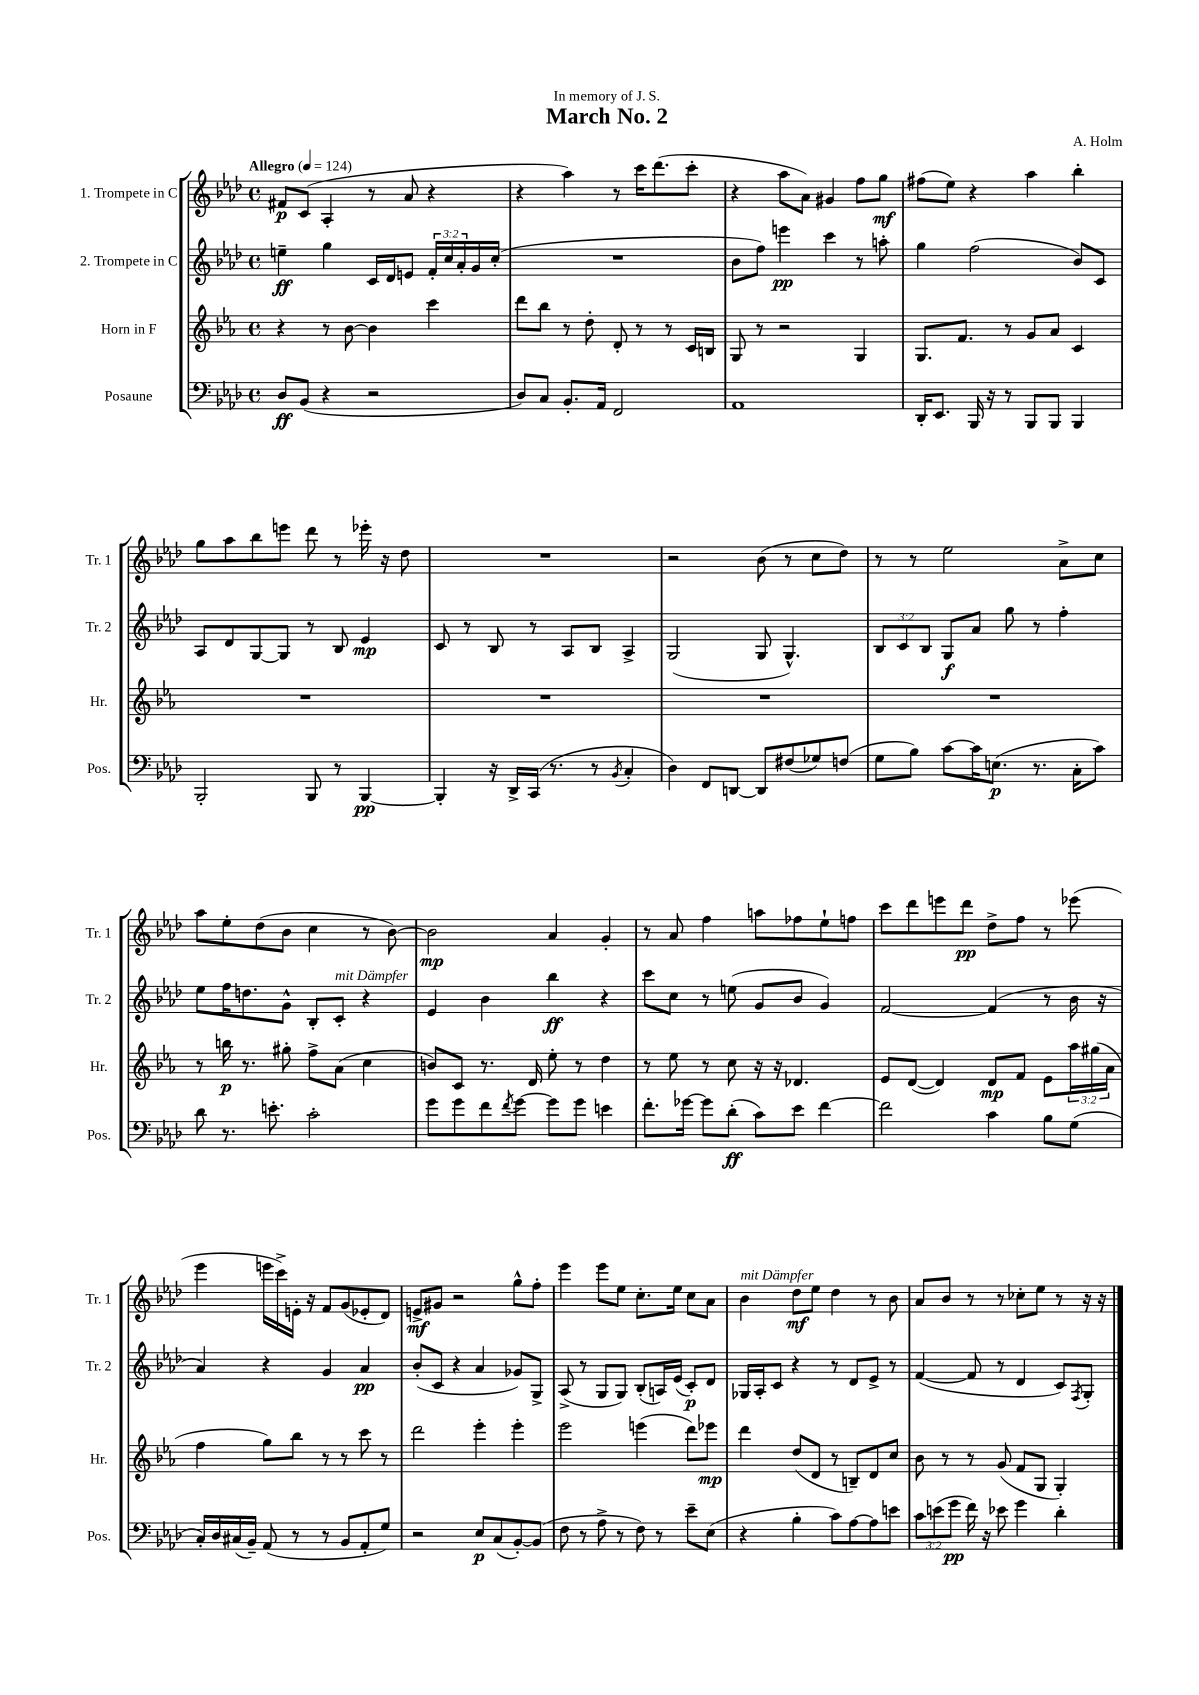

**kern	**dynam	**kern	**dynam	**kern	**dynam	**kern	**dynam
*part4	*part4	*part3	*part3	*part2	*part2	*part1	*part1
*staff4	*staff4	*staff3	*staff3	*staff2	*staff2	*staff1	*staff1
*I"Posaune	*	*I"Horn in F	*	*I"2. Trompete in C	*	*I"1. Trompete in C	*
*I'Pos.	*	*I'Hr.	*	*I'Tr. 2	*	*I'Tr. 1	*
*clefF4	*	*clefG2	*	*clefG2	*	*clefG2	*
*k[b-e-a-d-]	*	*k[b-e-a-]	*	*k[b-e-a-d-]	*	*k[b-e-a-d-]	*
*M4/4	*	*M4/4	*	*M4/4	*	*M4/4	*
*met(c)	*	*met(c)	*	*met(c)	*	*met(c)	*
*MM124	*	*MM124	*	*MM124	*	*MM124	*
=1	=1	=1	=1	=1	=1	=1	=1
!	!	!	!	!	!	!LO:TX:a:B:t=Allegro	!
8D-/L	ff	4r	.	4een~\	ff	8f#X/L	p
(8BB-/J	.	.	.	.	.	(8c/J	.
4r	.	8r	.	4gg\	.	4A-'/	.
.	.	[8b-\	.	.	.	.	.
2r	.	4b-\]	.	16c/LL	.	8r	.
.	.	.	.	16d-/J	.	.	.
.	.	.	.	8en/J	.	8a-/	.
.	.	4ccc\	.	24f'/LL	.	4r	.
.	.	.	.	24cc/	.	.	.
.	.	.	.	24a-'/	.	.	.
.	.	.	.	16g/	.	.	.
.	.	.	.	(16cc'/JJ	.	.	.
=2	=2	=2	=2	=2	=2	=2	=2
8D-/L)	.	8ddd\L	.	1r	.	4r	.
8C/J	.	8bb-\J	.	.	.	.	.
8.BB-'/L	.	8r	.	.	.	4aa-\)	.
.	.	8dd'\	.	.	.	.	.
16AA-/Jk	.	.	.	.	.	.	.
2FF/	.	8d'/	.	.	.	8r	.
.	.	8r	.	.	.	16ccc\KL	.
.	.	.	.	.	.	(8.ddd-\	.
.	.	8r	.	.	.	.	.
.	.	16c/LL	.	.	.	8ccc'\J	.
.	.	16Bn/JJ	.	.	.	.	.
=3	=3	=3	=3	=3	=3	=3	=3
1AA-	.	8G/	.	8b-\L	.	4r	.
.	.	8r	.	8ff\J)	.	.	.
.	.	2r	.	4eeen\	pp	8aa-\L	.
.	.	.	.	.	.	8a-\J)	.
.	.	.	.	4ccc\	.	4g#X/	.
.	.	4G/	.	8r	.	8ff\L	.
.	.	.	.	8aan'\	.	8gg\J	mf
=4	=4	=4	=4	=4	=4	=4	=4
16DD-'/KL	.	8.G/L	.	4gg\	.	(8ff#X\L	.
8.EE-/J	.	.	.	.	.	.	.
.	.	.	.	.	.	8ee-\J)	.
.	.	8.f/J	.	.	.	.	.
16BBB-/	.	.	.	(2ff\	.	4r	.
16r	.	.	.	.	.	.	.
8r	.	8r	.	.	.	.	.
8BBB-/L	.	8g/L	.	.	.	4aa-\	.
8BBB-/J	.	8a-/J	.	.	.	.	.
4BBB-/	.	4c/	.	8b-/L)	.	4bb-'\	.
.	.	.	.	8c/J	.	.	.
!!LO:LB:g=z
=5	=5	=5	=5	=5	=5	=5	=5
2BBB-'/	.	1r	.	8A-/L	.	8gg\L	.
.	.	.	.	8d-/	.	8aa-\	.
.	.	.	.	[8G/	.	8bb-\	.
.	.	.	.	8G/J]	.	8eeen\J	.
8BBB-/	.	.	.	8r	.	8ddd-\	.
8r	.	.	.	8B-/	.	8r	.
[4BBB-/	pp	.	.	4e-/	mp	16eee-X'\	.
.	.	.	.	.	.	16r	.
.	.	.	.	.	.	8dd-\	.
=6	=6	=6	=6	=6	=6	=6	=6
4BBB-'/]	.	1r	.	8c/	.	1r	.
.	.	.	.	8r	.	.	.
16r	.	.	.	8B-/	.	.	.
16DD-^/LL	.	.	.	.	.	.	.
(16CC/JJ	.	.	.	8r	.	.	.
8.r	.	.	.	.	.	.	.
.	.	.	.	8A-/L	.	.	.
8r	.	.	.	8B-/J	.	.	.
8qBB-/	.	.	.	.	.	.	.
4C'/	.	.	.	4A-^/	.	.	.
=7	=7	=7	=7	=7	=7	=7	=7
4D-\)	.	1r	.	(2G/	.	2r	.
8FF/L	.	.	.	.	.	.	.
[8DDn/J	.	.	.	.	.	.	.
8DD/L]	.	.	.	8G/	.	(8b-\	.
(8F#X/	.	.	.	4.G^^/)	.	8r	.
8G-X/)	.	.	.	.	.	8cc\L	.
(8Fn/J	.	.	.	.	.	8dd-\J)	.
=8	=8	=8	=8	=8	=8	=8	=8
8G\L	.	1r	.	12B-/L	.	8r	.
.	.	.	.	12c/	.	.	.
8B-\J)	.	.	.	.	.	8r	.
.	.	.	.	12B-/J	.	.	.
[8c\L	.	.	.	8G/L	f	2ee-\	.
16c\K]	.	.	.	8a-/J	.	.	.
(8.En\J	p	.	.	.	.	.	.
.	.	.	.	8gg\	.	.	.
8.r	.	.	.	8r	.	.	.
.	.	.	.	4ff'\	.	8a-^\L	.
16C'\KL	.	.	.	.	.	.	.
8c\J)	.	.	.	.	.	8cc\J	.
!!LO:LB:g=z
=9	=9	=9	=9	=9	=9	=9	=9
8d-\	.	8r	.	8ee-\L	.	8aa-\L	.
8.r	.	16bbn\	p	16ff\K	.	8ee-'\	.
.	.	8.r	.	8.ddn\	.	.	.
.	.	.	.	.	.	(8dd-\	.
8.en'\	.	.	.	.	.	.	.
.	.	8gg#X'\	.	8g^^\J	.	8b-\J	.
2c'\	.	8ff^\L	.	8B-'/L	.	4cc\	.
!	!	!	!	!LO:TX:a:i:t=mit Dämpfer	!	!	!
.	.	(8a-\J	.	8c'/J	.	.	.
.	.	4cc\	.	4r	.	8r	.
.	.	.	.	.	.	[8b-\)	.
=10	=10	=10	=10	=10	=10	=10	=10
8g\L	.	8bn/L)	.	4e-/	.	2b-\]	mp
8g\	.	8c/J	.	.	.	.	.
8f\	.	8.r	.	4b-\	.	.	.
8qf/	.	.	.	.	.	.	.
[8g\J	.	.	.	.	.	.	.
.	.	16d/	.	.	.	.	.
8g\L]	.	8ee-'\	.	4bb-\	ff	4a-/	.
8g\J	.	8r	.	.	.	.	.
4en\	.	4dd\	.	4r	.	4g'/	.
=11	=11	=11	=11	=11	=11	=11	=11
8.f'\L	.	8r	.	8ccc\L	.	8r	.
.	.	8ee-\	.	8cc\J	.	8a-/	.
[16g-X\Jk	.	.	.	.	.	.	.
8g-\L]	.	8r	.	8r	.	4ff\	.
(8d-'\J	ff	8cc\	.	(8een\	.	.	.
8c\L)	.	16r	.	8g/L	.	8aan\L	.
.	.	16r	.	.	.	.	.
8e-\J	.	4.d-X/	.	8b-/J	.	8ff-X\	.
[4f\	.	.	.	4g/)	.	8ee-`\	.
.	.	.	.	.	.	8ffn\J	.
=12	=12	=12	=12	=12	=12	=12	=12
2f\]	.	8e-/L	.	[2f/	.	8ccc\L	.
.	.	([8d/J	.	.	.	8ddd-\	.
.	.	4d/])	.	.	.	8eeen\	.
.	.	.	.	.	.	8ddd-\J	pp
4c\	.	8d/L	mp	(4f/]	.	8dd-^\L	.
.	.	8f/J	.	.	.	8ff\J	.
8B-\L	.	8e-\L	.	8r	.	8r	.
(8G\J	.	24aa-\L	.	16b-\	.	(8eee-X\	.
.	.	(24gg#X\	.	.	.	.	.
.	.	.	.	16r	.	.	.
.	.	24a-\JJ	.	.	.	.	.
!!LO:LB:g=z
=13	=13	=13	=13	=13	=13	=13	=13
16C'/LL)	.	4ff\	.	4a-/)	.	4eee-\	.
16D-/	.	.	.	.	.	.	.
(16C#X/	.	.	.	.	.	.	.
16BB-~/JJ)	.	.	.	.	.	.	.
(8AA-/	.	8gg\L)	.	4r	.	16eeen\LL	.
.	.	.	.	.	.	16ccc^\)	.
8r	.	8bb-\J	.	.	.	16en'\JJ	.
.	.	.	.	.	.	16r	.
8r	.	8r	.	4g/	.	8f/L	.
8BB-/L	.	8r	.	.	.	(8g/	.
8AA-'/	.	8ccc\	.	4a-/	pp	8e-X'/	.
8G/J)	.	8r	.	.	.	8d-/J)	.
=14	=14	=14	=14	=14	=14	=14	=14
2r	.	2ddd\	.	(8b-'/L	.	8en^/L	mf
.	.	.	.	8c/J	.	8g#X/J	.
.	.	.	.	4r	.	2r	.
8E-/L	p	4eee-'\	.	4a-/	.	.	.
(8C/	.	.	.	.	.	.	.
[8BB-'/)	.	4eee-'\	.	8g-X/L)	.	8gg^^\L	.
(8BB-/J]	.	.	.	8G^/J	.	8ff'\J	.
=15	=15	=15	=15	=15	=15	=15	=15
8F\	.	2eee-\	.	(8A-^/	.	4eee-\	.
8r	.	.	.	8r	.	.	.
8A-^\	.	.	.	8G/L	.	8eee-\L	.
8r	.	.	.	8G/J)	.	8ee-\J	.
8F\)	.	(4eeen\	.	(8B-'/L	.	8.cc'\L	.
8r	.	.	.	16An/L)	.	.	.
.	.	.	.	(16e-/JJ	.	16ee-\Jk	.
8e-~\L	.	8ddd\L)	.	8c'/L)	p	8cc\L	.
(8E-\J	.	8eee-X\J	mp	8d-/J	.	8a-\J	.
=16	=16	=16	=16	=16	=16	=16	=16
!	!	!	!	!	!	!LO:TX:a:i:t=mit Dämpfer	!
4r	.	4ddd\	.	16G-X/LL	.	4b-\	.
.	.	.	.	16A-'/J	.	.	.
.	.	.	.	8c/J	.	.	.
4B-'\	.	(8dd/L	.	4r	.	8dd-\L	mf
.	.	8d/J	.	.	.	8ee-\J	.
8c\L)	.	8r	.	8r	.	4dd-\	.
[8A-\	.	8Bn~/L)	.	8d-/L	.	.	.
8A-\]	.	8d/	.	8e-^/J	.	8r	.
8en\J	.	8cc/J	.	8r	.	8b-\	.
=17	=17	=17	=17	=17	=17	=17	=17
12c\L	.	8b-\	.	([4f/	.	8a-/L	.
(12en\	.	.	.	.	.	.	.
.	.	8r	.	.	.	8b-/J	.
12g\J	pp	.	.	.	.	.	.
16f\)	.	8r	.	8f/]	.	8r	.
16r	.	.	.	.	.	.	.
8e-X\	.	(8g/	.	8r	.	8r	.
4g\	.	8f/L	.	4d-/	.	8cc-X'\L	.
.	.	8G/J	.	.	.	8ee-\J	.
4d-'\	.	4G'/)	.	8c/L)	.	8r	.
.	.	.	.	8qF/	.	.	.
.	.	.	.	8G'/J	.	16r	.
.	.	.	.	.	.	16r	.
==	==	==	==	==	==	==	==
*-	*-	*-	*-	*-	*-	*-	*-
